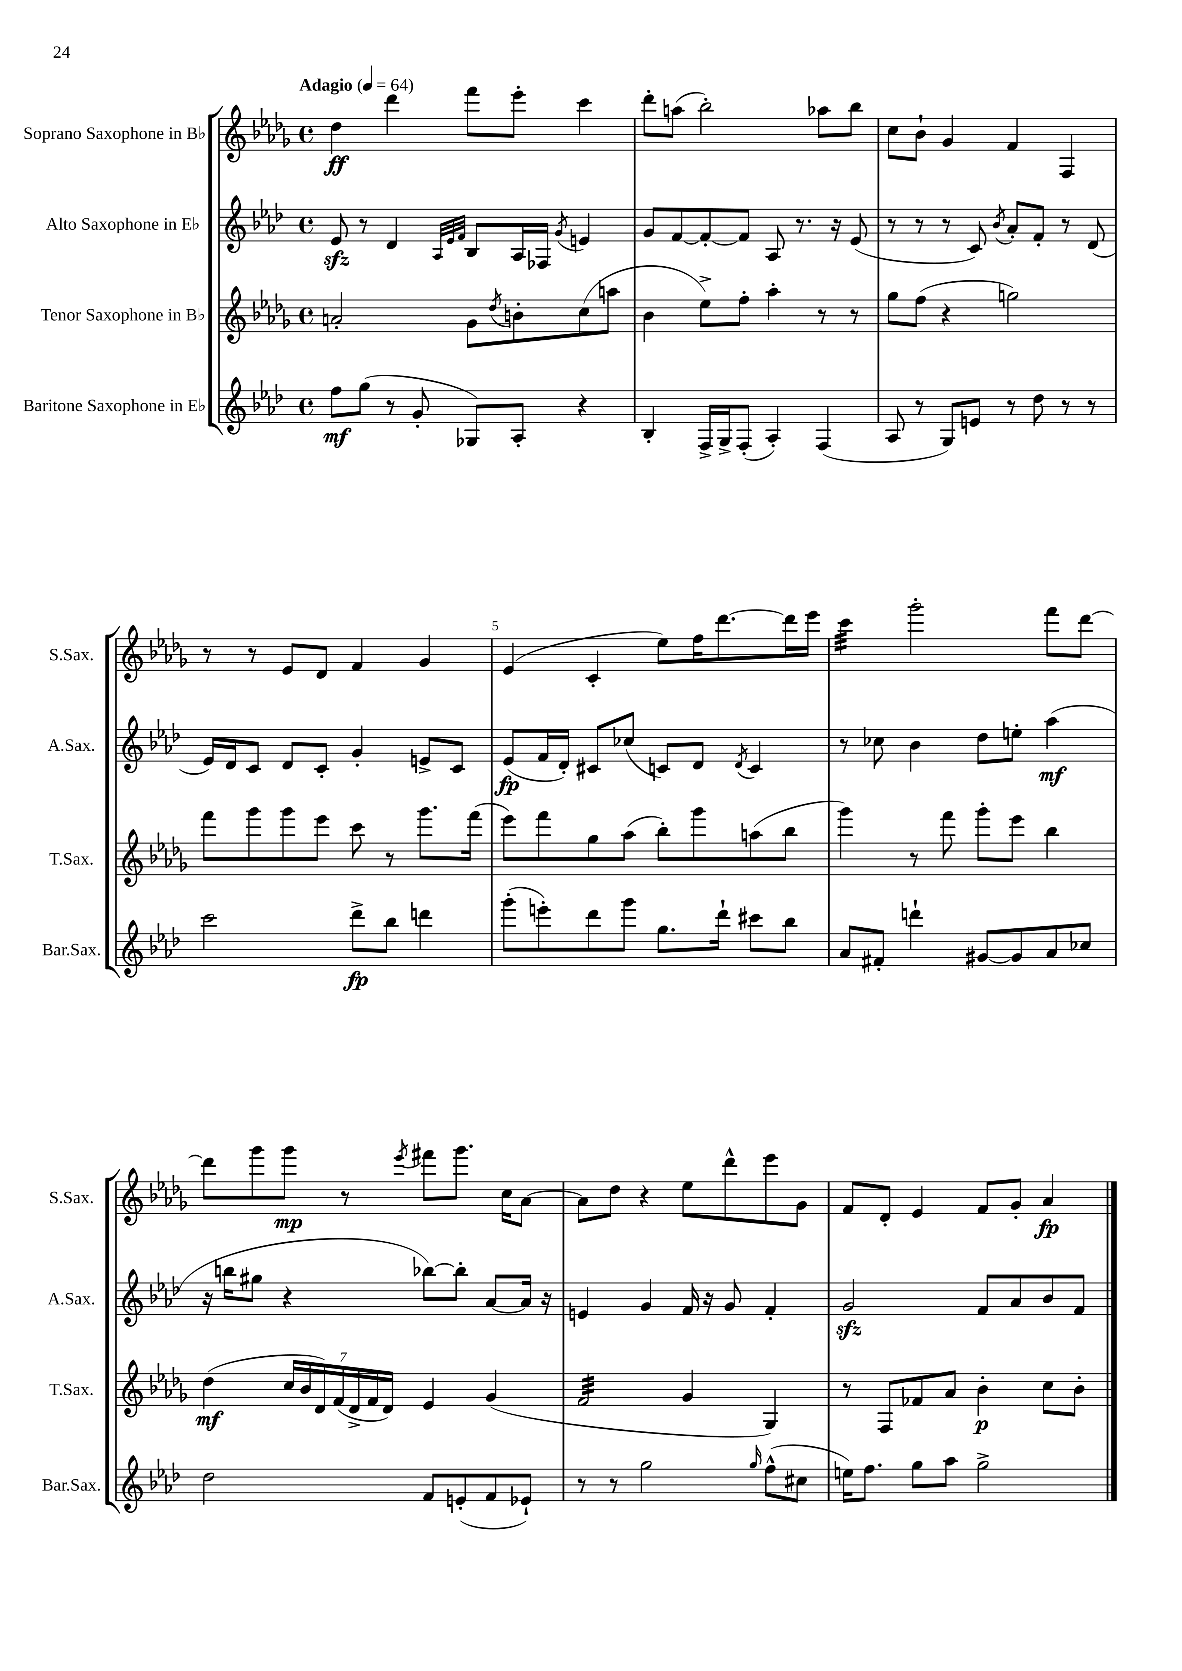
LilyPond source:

<<
\new StaffGroup <<
\new Staff = "s0" \with { instrumentName = "Soprano Saxophone in Bb" shortInstrumentName = "S.Sax." } {
    \clef treble \key des \major \defaultTimeSignature \time 4/4 \tempo "Adagio" 4 = 64
    des''4\ff des'''4 f'''8 ees'''8-. c'''4 |
    des'''8-. a''8( bes''2-.) aes''8 bes''8 |
    c''8 bes'8-! ges'4 f'4 f4 |
    r8 r8 ees'8 des'8 f'4 ges'4 |
    ees'4( c'4-. ees''8) f''16 des'''8.~ des'''16 ees'''16 |
    c'''4:32 ges'''2-. f'''8 des'''8~ |
    des'''8 ges'''8 ges'''8\mp r8 \acciaccatura { ees'''8 } fis'''8 ges'''8. c''16 aes'8~ |
    aes'8 des''8 r4 ees''8 des'''8-^ ees'''8 ges'8 |
    f'8 des'8-. ees'4 f'8 ges'8-. aes'4\fp \bar "|." |
}
\new Staff = "s1" \with { instrumentName = "Alto Saxophone in Eb" shortInstrumentName = "A.Sax." } {
    \clef treble \key aes \major \defaultTimeSignature \time 4/4
    ees'8\sfz r8 des'4 \grace { aes32 ees'32 f'32 } bes8 aes16 fes16 \acciaccatura { g'8 } e'4 |
    g'8 f'8~ f'8~-. f'8 aes8 r8. r16 ees'8( |
    r8 r8 r8 c'8) \acciaccatura { bes'8 } aes'8-. f'8-. r8 des'8( |
    ees'16) des'16 c'8 des'8 c'8-. g'4-. e'8-> c'8 |
    ees'8\fp( f'16 des'16-.) cis'8 ces''8( c'8) des'8 \acciaccatura { des'8 } c'4 |
    r8 ces''8 bes'4 des''8 e''8-. aes''4\mf( |
    r16 b''16 gis''8 r4 bes''8~) bes''8-. aes'8~ aes'16 r16 |
    e'4 g'4 f'16 r16 g'8 f'4-. |
    g'2\sfz f'8 aes'8 bes'8 f'8 \bar "|." |
}
\new Staff = "s2" \with { instrumentName = "Tenor Saxophone in Bb" shortInstrumentName = "T.Sax." } {
    \clef treble \key des \major \defaultTimeSignature \time 4/4
    a'2-. ges'8 \acciaccatura { des''8 } b'8-. c''8( a''8 |
    bes'4 ees''8->) f''8-. aes''4-. r8 r8 |
    ges''8 f''8( r4 g''2) |
    f'''8 ges'''8 ges'''8 ees'''8 c'''8 r8 ges'''8. f'''16( |
    ees'''8) f'''8 ges''8 aes''8( bes''8-.) ges'''8 a''8( bes''8 |
    ges'''4) r8 f'''8 ges'''8-. ees'''8 bes''4 |
    des''4\mf( \tuplet 7/4 { c''16 bes'16 des'16) f'16( des'16-> f'16 des'16) } ees'4 ges'4( |
    f'2:32 ges'4 ges4) |
    r8 f8 fes'8 aes'8 bes'4-.\p c''8 bes'8-. \bar "|." |
}
\new Staff = "s3" \with { instrumentName = "Baritone Saxophone in Eb" shortInstrumentName = "Bar.Sax." } {
    \clef treble \key aes \major \defaultTimeSignature \time 4/4
    f''8\mf g''8( r8 g'8-. ges8) aes8-. r4 |
    bes4-. f16-> g16-> f8-.( aes4-.) f4( |
    aes8 r8 g8) e'8 r8 des''8 r8 r8 |
    c'''2 des'''8->\fp bes''8 d'''4 |
    g'''8-.( e'''8-.) des'''8 g'''8 g''8. des'''16-! cis'''8 bes''8 |
    aes'8 fis'8-. d'''4-! gis'8~ gis'8 aes'8 ces''8 |
    des''2 f'8 e'8-.( f'8 ees'8-!) |
    r8 r8 g''2 \grace { g''16 } f''8-^( cis''8 |
    e''16) f''8. g''8 aes''8 g''2-> \bar "|." |
}
>>
>>
\layout { \context { \Score \override BarNumber.break-visibility = ##(#f #t #t) barNumberVisibility = #(every-nth-bar-number-visible 5) } }
